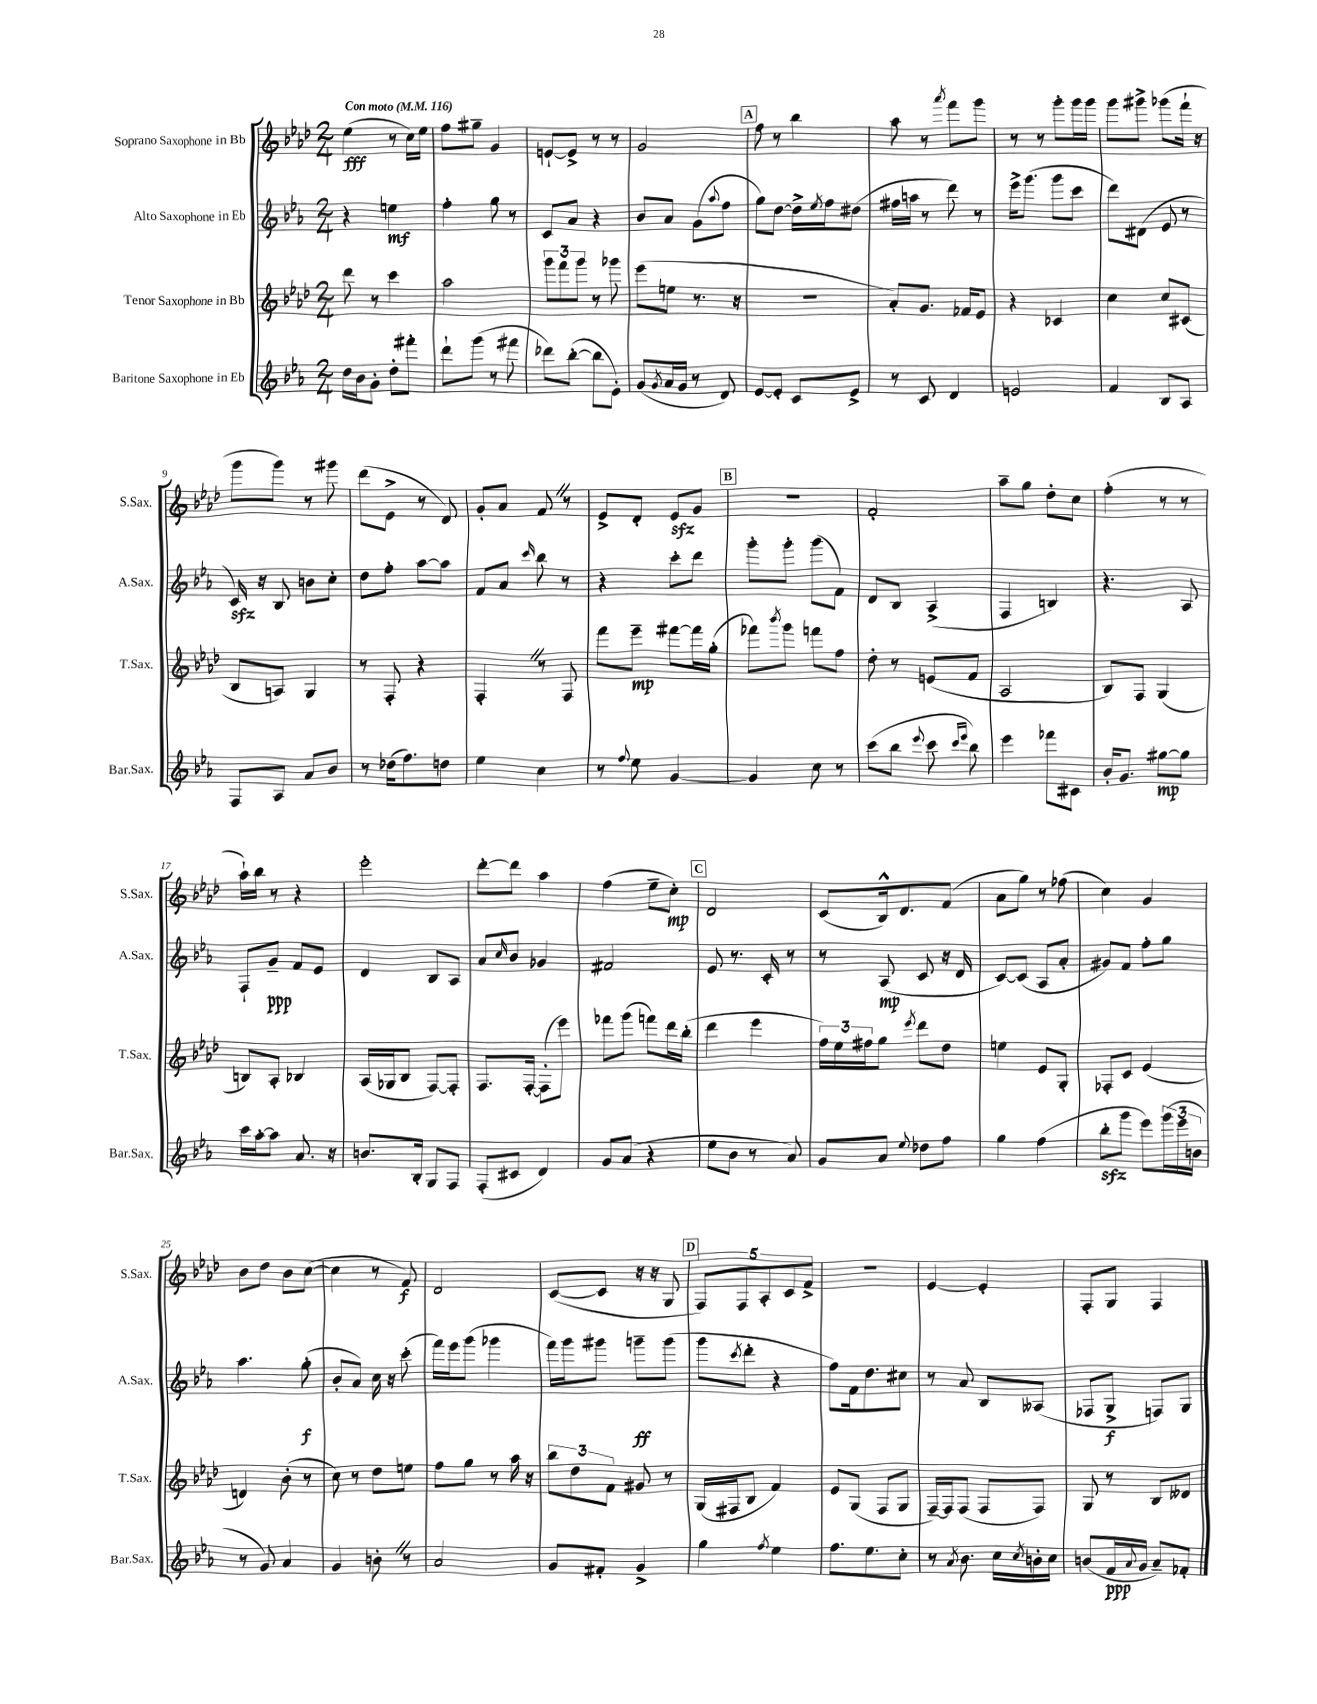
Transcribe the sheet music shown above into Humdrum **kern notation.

**kern	**dynam	**kern	**dynam	**kern	**dynam	**kern	**dynam
*part4	*part4	*part3	*part3	*part2	*part2	*part1	*part1
*staff4	*staff4	*staff3	*staff3	*staff2	*staff2	*staff1	*staff1
*I"Baritone Saxophone in Eb	*	*I"Tenor Saxophone in Bb	*	*I"Alto Saxophone in Eb	*	*I"Soprano Saxophone in Bb	*
*I'Bar.Sax.	*	*I'T.Sax.	*	*I'A.Sax.	*	*I'S.Sax.	*
*clefG2	*	*clefG2	*	*clefG2	*	*clefG2	*
*k[b-e-a-]	*	*k[b-e-a-d-]	*	*k[b-e-a-]	*	*k[b-e-a-d-]	*
*M2/4	*	*M2/4	*	*M2/4	*	*M2/4	*
*MM116	*	*MM116	*	*MM116	*	*MM116	*
=1	=1	=1	=1	=1	=1	=1	=1
!	!	!	!	!	!	!LO:TX:a:B:t=Con moto	!
16dd\LL	.	8ddd-\	.	4r	.	(4ee-\	fff
16b-\J	.	.	.	.	.	.	.
8g'\J	.	8r	.	.	.	.	.
8dd'\L	.	4ccc\	.	4een\	mf	8r	.
8fff#X'\J	.	.	.	.	.	16cc\LL)	.
.	.	.	.	.	.	16ee-\JJ	.
=2	=2	=2	=2	=2	=2	=2	=2
8ddd`\L	.	2aa-\	.	4ff'\	.	8ff\L	.
(8ggg\J	.	.	.	.	.	8gg#X~\J	.
8r	.	.	.	8gg\	.	4g/	.
8fff#X\	.	.	.	8r	.	.	.
=3	=3	=3	=3	=3	=3	=3	=3
8ddd-X\L)	.	12ggg\L	.	8c/L	.	[8en`/L	.
.	.	12fff\	.	.	.	.	.
([8bb-'\J	.	.	.	8a-/J	.	8e^/J]	.
.	.	12ggg\J	.	.	.	.	.
8bb-\L]	.	8r	.	4r	.	8r	.
8e-'\J)	.	8ggg-X\	.	.	.	8r	.
=4	=4	=4	=4	=4	=4	=4	=4
(8g/L	.	(8eee-\L	.	8b-/L	.	2g/	.
8qg/	.	.	.	.	.	.	.
16a-/L	.	8een\J	.	8a-/J	.	.	.
16g/JJ	.	.	.	.	.	.	.
8r	.	8.r	.	(8g\L	.	.	.
.	.	.	.	8qqaa-/	.	.	.
8d/)	.	.	.	8ff\J	.	.	.
.	.	16r	.	.	.	.	.
!!LO:REH:place=s1:t=A
=5	=5	=5	=5	=5	=5	=5	=5
[8e-/L	.	2r	.	8gg\L)	.	8ff\	.
8e-'/J]	.	.	.	[8dd\J	.	8r	.
8c/L	.	.	.	16dd^\LL]	.	4bb-\	.
.	.	.	.	8qee-/	.	.	.
.	.	.	.	16ff\J	.	.	.
8e-^/J	.	.	.	(8dd#X\J	.	.	.
=6	=6	=6	=6	=6	=6	=6	=6
8r	.	8a-'/L)	.	16ff#X\LL	.	8aa-\	.
.	.	.	.	16aan\JJ	.	.	.
8c/	.	8.g/J	.	8r	.	8r	.
.	.	.	.	.	.	8qaaa-/	.
4d/	.	.	.	8ddd\)	.	8fff\L	.
.	.	16f-X/KL	.	.	.	.	.
.	.	8e-/J	.	8r	.	8ggg\J	.
=7	=7	=7	=7	=7	=7	=7	=7
2en/	.	4r	.	16eee-^\KL	.	8r	.
.	.	.	.	(8.ggg\J	.	.	.
.	.	.	.	.	.	8r	.
.	.	4c-X/	.	8ggg\L	.	8ggg'\L	.
.	.	.	.	8ccc\J	.	16ggg\L	.
.	.	.	.	.	.	16ggg\JJ	.
=8	=8	=8	=8	=8	=8	=8	=8
4f/	.	4cc\	.	8ddd\L)	.	8ggg\L	.
.	.	.	.	(8d#X\J	.	8ggg#X^\J	.
8B-/L	.	8cc/L	.	8e-/	.	(8ggg-X\L	.
8A-/J	.	(8c#X/J	.	8r	.	16fff`\Jk	.
.	.	.	.	.	.	16r	.
!!LO:LB:g=z
=9	=9	=9	=9	=9	=9	=9	=9
8F/L	.	8B-/L	.	16czz/)	.	8ggg\L	.
.	.	.	.	16r	.	.	.
8A-/J	.	8An/J)	.	8B-/	.	8ggg\J)	.
8a-/L	.	4G/	.	8bn\L	.	8r	.
8b-/J	.	.	.	8cc'\J	.	8ggg#X\	.
=10	=10	=10	=10	=10	=10	=10	=10
8r	.	8r	.	8dd\L	.	(8ddd-\L	.
(16dd-X\KL	.	8F'/	.	8ff'\J	.	8e-^\J	.
8.ff\)	.	.	.	.	.	.	.
.	.	4r	.	[8aa-\L	.	8r	.
8ddn\J	.	.	.	8aa-\J]	.	8d-/)	.
=11	=11	=11	=11	=11	=11	=11	=11
4ee-\	.	4F'Z/	.	8f/L	.	8g'/L	.
.	.	.	.	8a-/J	.	8a-/J	.
.	.	.	.	16qqccc/	.	.	.
4cc\	.	8r	.	8bb-\	.	8fZ/	.
.	.	8F/	.	8r	.	8r	.
=12	=12	=12	=12	=12	=12	=12	=12
8r	.	8fff\L	.	4r	.	8e-^/L	.
8qqff/	.	.	.	.	.	.	.
8ee-\	.	8eee-~\J	mp	.	.	8d-'/J	.
[4g/	.	[8fff#X\L	.	8ccc'\L	.	8e-zz/L	.
.	.	16fff#\L]	.	8ddd\J	.	8g/J	.
.	.	(16gg'\JJ	.	.	.	.	.
!!LO:REH:place=s1:t=B
=13	=13	=13	=13	=13	=13	=13	=13
4g/]	.	8fff-X\L)	.	8ggg'\L	.	2r	.
.	.	8qbbb-/	.	.	.	.	.
.	.	8ggg\J	.	8ggg'\J	.	.	.
8cc\	.	8fffn\L	.	(8ggg\L	.	.	.
8r	.	8ff\J	.	8f\J)	.	.	.
=14	=14	=14	=14	=14	=14	=14	=14
(8ccc\L	.	8dd-'\	.	8d/L	.	2f'/	.
8bb-\J	.	8r	.	8B-/J	.	.	.
8qqeee-/	.	.	.	.	.	.	.
8ccc\	.	(8en/L	.	(4A-^/	.	.	.
16qqccc/LL	.	.	.	.	.	.	.
16qqeee-/JJ	.	.	.	.	.	.	.
8bb-\)	.	8f/J	.	.	.	.	.
=15	=15	=15	=15	=15	=15	=15	=15
4eee-\	.	2A-/	.	4F/	.	8aa-~\L	.
.	.	.	.	.	.	8gg\J	.
8fff-X\L	.	.	.	4Bn/)	.	8dd-'\L	.
8c#X\J	.	.	.	.	.	8cc\J	.
=16	=16	=16	=16	=16	=16	=16	=16
16b-'/KL	.	8B-/L)	.	4.r	.	(4ff'\	.
8.g/J	.	.	.	.	.	.	.
.	.	8F/J	.	.	.	.	.
[8gg#X\L	mp	(4G/	.	.	.	8r	.
8gg#\J]	.	.	.	8A-/	.	8r	.
!!LO:LB:g=z
=17	=17	=17	=17	=17	=17	=17	=17
16ccc\LL	.	8Bn/L)	.	8F`/L	.	16aa-`\LL)	.
[16aa-'\J	.	.	.	.	.	16bb-\JJ	.
8aa-\J]	.	8A-'/J	.	8g~/J	ppp	8r	.
8.a-/	.	4B-X/	.	8f/L	.	4r	.
.	.	.	.	8e-/J	.	.	.
16r	.	.	.	.	.	.	.
=18	=18	=18	=18	=18	=18	=18	=18
8.bn/L	.	(16A-/LL	.	4d/	.	2eee-'\	.
.	.	16G-X/J	.	.	.	.	.
.	.	8B-/J	.	.	.	.	.
16B-'/Jk	.	.	.	.	.	.	.
8G/L	.	[8F/L)	.	8B-/L	.	.	.
8F/J	.	8F'/J]	.	8A-/J	.	.	.
=19	=19	=19	=19	=19	=19	=19	=19
(8F'/L	.	8.F/L	.	8a-/L	.	[8ddd-'\L	.
.	.	.	.	16qqcc/	.	.	.
8c#X/J	.	.	.	8b-/J	.	8ddd-\J]	.
.	.	[16F'/Jk	.	.	.	.	.
4d/)	.	(8F'\L]	.	4g-X/	.	4aa-\	.
.	.	8eee-\J)	.	.	.	.	.
=20	=20	=20	=20	=20	=20	=20	=20
8g/L	.	8fff-X\L	.	2f#X/	.	(4ff\	.
(8a-/J	.	(8ggg\J	.	.	.	.	.
4r	.	8fffn\L)	.	.	.	8ee-~\L	.
.	.	16ddd-\L	.	.	.	8cc'\J)	mp
.	.	(16bb-'\JJ	.	.	.	.	.
!!LO:REH:place=s1:t=C
=21	=21	=21	=21	=21	=21	=21	=21
8ee-\L	.	4ddd-\	.	8e-/	.	2d-/	.
8b-\J	.	.	.	8.r	.	.	.
8r	.	4eee-\	.	.	.	.	.
.	.	.	.	16c'/	.	.	.
8a-/)	.	.	.	8r	.	.	.
=22	=22	=22	=22	=22	=22	=22	=22
8g/L	.	24ff\LL)	.	8r	.	(8c/L	.
.	.	24ee-\	.	.	.	.	.
.	.	24ff#X\J	.	.	.	.	.
8a-/J	.	8gg\J	.	(8A-/	mp	16B-^^/k)	.
.	.	.	.	.	.	8.d-/	.
8qqee-/	.	8qeee-/	.	.	.	.	.
8dd-X\L	.	8ddd-\L	.	8c/	.	.	.
8ff\J	.	8dd-\J	.	16r	.	(8f/J	.
.	.	.	.	16d/	.	.	.
=23	=23	=23	=23	=23	=23	=23	=23
4gg\	.	4een\	.	[8c/L)	.	8a-\L	.
.	.	.	.	(8c/J]	.	8gg\J)	.
(4ff\	.	8e-/L	.	8A-/L	.	8r	.
.	.	8G'/J	.	8a-'/J	.	(8ff-X\	.
=24	=24	=24	=24	=24	=24	=24	=24
8bb-zz'\L	.	8F-X'/L	.	8g#X/L)	.	4cc\)	.
8ggg\J	.	8c/J	.	8f/J	.	.	.
8eee-\L)	.	(4e-/	.	8ff'\L	.	4g/	.
(24ggg\L	.	.	.	8gg\J	.	.	.
24eee-\	.	.	.	.	.	.	.
24bn\JJ	.	.	.	.	.	.	.
!!LO:LB:g=z
=25	=25	=25	=25	=25	=25	=25	=25
8r	.	4dn/)	.	4.aa-\	.	8b-\L	.
8g/)	.	.	.	.	.	8dd-\J	.
4a-/	.	(8b-'\	.	.	.	8b-\L	.
.	.	8r	.	(8gg'\	f	([8cc\J	.
=26	=26	=26	=26	=26	=26	=26	=26
4g/	.	8cc\)	.	8b-'/L	.	4cc\]	.
.	.	8r	.	8a-/J)	.	.	.
8bn'Z\	.	8dd-\L	.	16cc\	.	8r	.
.	.	.	.	16r	.	.	.
8r	.	8een\J	.	(8ccc'\	.	8f/)	f
=27	=27	=27	=27	=27	=27	=27	=27
2a-/	.	8ff\L	.	16fff\LL)	.	2d-/	.
.	.	.	.	16eee-\J	.	.	.
.	.	8gg\J	.	(8ggg\J	.	.	.
.	.	8r	.	4ggg-X\	.	.	.
.	.	16aa-\	.	.	.	.	.
.	.	16r	.	.	.	.	.
=28	=28	=28	=28	=28	=28	=28	=28
8g/L	.	12bb-\L	.	16fff\LL)	.	([8c/L	.
.	.	.	.	16ggg\J	.	.	.
.	.	12dd-\	.	.	.	.	.
8f#X'/J	.	.	.	8ggg#X\J	.	8c/J]	.
.	.	12f\J	.	.	.	.	.
4g^/	.	8g#X/	.	8gggn~\L	ff	16r	.
.	.	.	.	.	.	16r	.
.	.	8r	.	(8ggg\J	.	8G/	.
!!LO:REH:place=s1:t=D
=29	=29	=29	=29	=29	=29	=29	=29
4gg\	.	(16G/LL	.	8ggg\L	.	10F/L)	.
.	.	16F#X/J	.	.	.	.	.
.	.	.	.	.	.	10F/	.
.	.	.	.	8qccc/	.	.	.
.	.	8B-/J	.	8ddd'\J	.	.	.
.	.	.	.	.	.	10A-'/	.
8qff/	.	.	.	.	.	.	.
4ee-\	.	4f/)	.	4r	.	.	.
.	.	.	.	.	.	10c/	.
.	.	.	.	.	.	10f^/J	.
=30	=30	=30	=30	=30	=30	=30	=30
8.ff\L	.	8e-/L	.	8ff\L)	.	2r	.
.	.	(8G/J	.	16f\k	.	.	.
8.ee-\	.	.	.	8.dd\	.	.	.
.	.	8F/L	.	.	.	.	.
8cc'\J	.	8G/J	.	8cc#X\J	.	.	.
=31	=31	=31	=31	=31	=31	=31	=31
8r	.	[16F~/LL)	.	8r	.	[4e-/	.
.	.	16F/J]	.	.	.	.	.
8qa-/	.	.	.	.	.	.	.
8.b-\	.	(8F/J	.	8a-/	.	.	.
.	.	8F/L	.	8B-/L	.	4e-'/]	.
16cc\LL	.	.	.	.	.	.	.
8qcc/	.	.	.	.	.	.	.
16bn'\	.	8F/J)	.	(8A--X/J	.	.	.
16cc\JJ	.	.	.	.	.	.	.
=32	=32	=32	=32	=32	=32	=32	=32
(8bn/L	.	8G/	.	8F-X/L	.	8F'/L	.
16f/L	ppp	8r	.	8G^/J	f	8G/J	.
8qqa-/	.	.	.	.	.	.	.
16g/JJ	.	.	.	.	.	.	.
8a-~/L)	.	8B-/L	.	8Fn/L)	.	4F/	.
8f-X'/J	.	8d--X/J	.	8G/J	.	.	.
==	==	==	==	==	==	==	==
*-	*-	*-	*-	*-	*-	*-	*-
